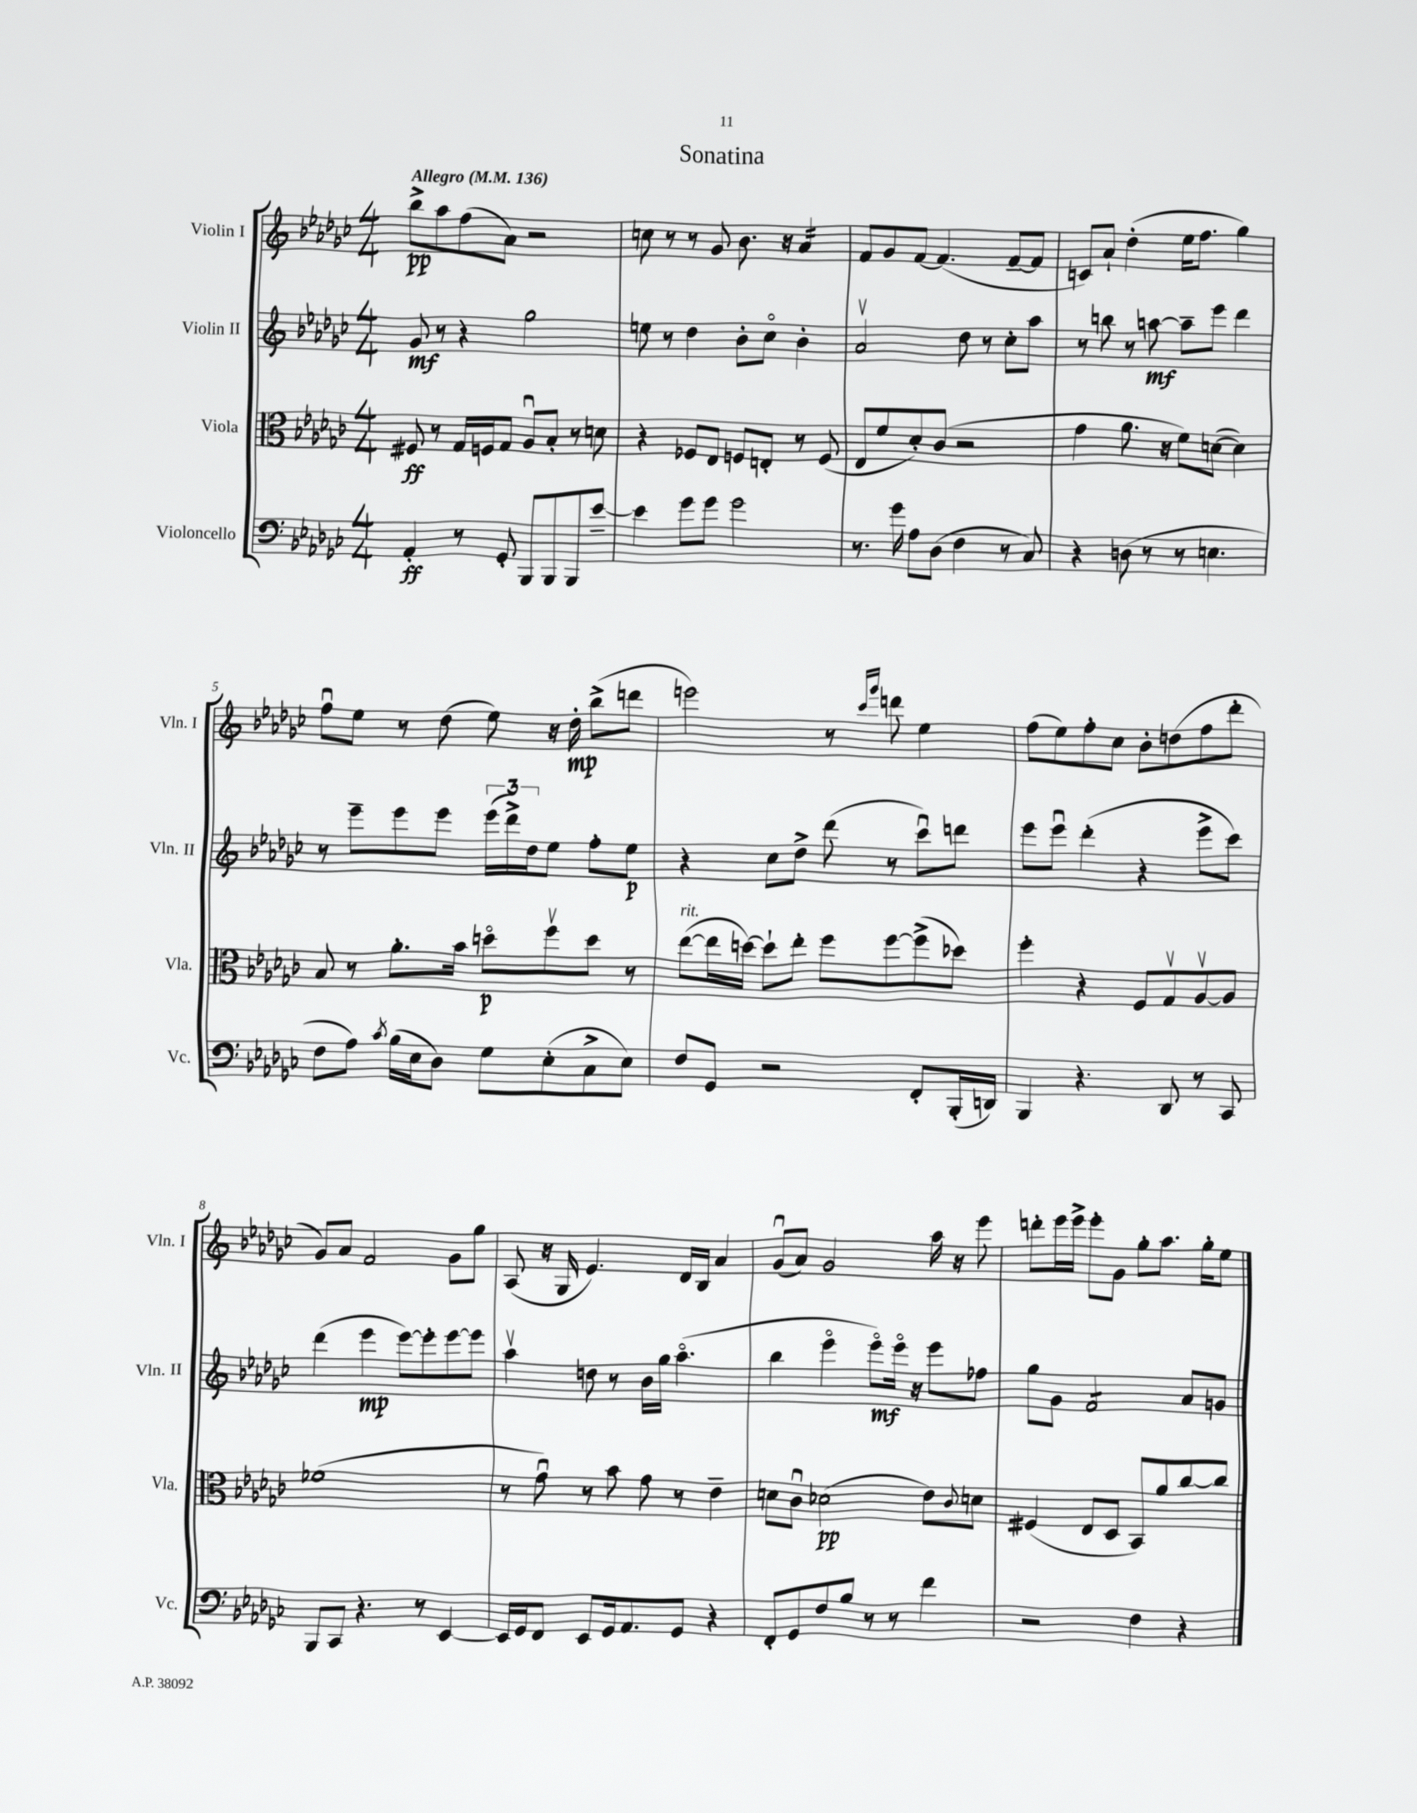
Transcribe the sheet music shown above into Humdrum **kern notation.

**kern	**kern	**kern	**kern
*staff4	*staff3	*staff2	*staff1
*clefF4	*clefC3	*clefG2	*clefG2
*k[b-e-a-d-g-c-]	*k[b-e-a-d-g-c-]	*k[b-e-a-d-g-c-]	*k[b-e-a-d-g-c-]
*M4/4	*M4/4	*M4/4	*M4/4
*MM136	*MM136	*MM136	*MM136
4AA-'	8F#	8g-	8bb-^
.	8r	8r	8aa-
8r	16G-	4r	(8ff
.	16F	.	.
8GG-'	8G-	.	8a-)
8BBB-	8A-u	2gg-	2r
8BBB-	8B-'	.	.
8BBB-	8r	.	.
[8e-~	8d	.	.
=	=	=	=
4e-]	4r	8ee	8cc
.	.	8r	8r
8g-	8F-	4dd-	8r
8g-	8E-	.	8g-
2g-	8F	8b-'	8.b-
.	8E'	8cc-o	.
.	.	.	16r
.	8r	4b-'	4a-
.	(8F	.	.
=	=	=	=
8.r	8E-	2a-v	8f
.	8f	.	8g-
16g-	.	.	.
8A-	8d-')	.	[8f
(8D-	(8c-	.	(4.f]
4F	2r	8dd-	.
.	.	8r	.
8r	.	8cc-'	[8f~
8C-)	.	8aa-	8f]
=	=	=	=
4r	4g-	8r	8c)
.	.	8bb	8a-`
(8D	8.a-	8r	(4dd-'
8r	.	[8aa	.
.	16r	.	.
8r	8f)	8aa~]	16ee-
.	.	.	8.ff
4.E	([8d	8eee-	.
.	4d])	4ddd-	4gg-)
=	=	=	=
8F	8B-	8r	8ffu
8A-)	8r	8eee-~	8ee-
8qc-	.	.	.
(16B-	8.a-'	8eee-	8r
16E-	.	.	.
8D-)	.	8eee-	(8dd-
.	16b-	.	.
8G-	8ddo	(24eee-	8ee-)
.	.	24ddd-^)	.
.	.	24dd-	.
(8E-'	8ffv	8ee-	16r
.	.	.	16dd-'
8C-^	8dd	8ff'	(8bb-^
8E-)	8r	8ee-	8ddd
=	=	=	=
8F	([8ee-	4r	2eee)
8GG-	16ee-]	.	.
.	[16dd)	.	.
2r	8dd`]	8cc-	.
.	8ee-'	8dd-^	.
.	8ff	(8ddd-	8r
.	.	.	16qqccc-
.	.	.	16qqggg-
.	[8ff	8r	8ddd
8FF'	(8ff^]	8ccc-u)	4ee-
(16BBB-'	8dd-)	8ddd	.
16DD)	.	.	.
=	=	=	=
4BBB-	4ff'	8eee-	(8ff
.	.	8eee-u	8ee-)
4.r	4r	(4ddd-'	8ff'
.	.	.	8cc-
.	8F	4r	8b-'
8DD-	8G-v	.	(8dd
8r	[8A-v	8eee-^	8ff
8CC-	8A-]	8ccc-)	8ddd-'
=	=	=	=
8BBB-	(1f-	(4ddd-	8g-)
8CC-	.	.	8a-
4.r	.	4eee-	2f
.	.	[8eee-)	.
8r	.	8eee-']	.
[4EE-	.	[8eee-	8g-
.	.	8eee-]	8gg-
=	=	=	=
16EE-]	8r	4aa-v	(8A-
16GG-	.	.	.
8FF	8g-u)	.	16r
.	.	.	16G-
8EE-	8r	8dd	4.e-)
16GG-	8b-	8r	.
8.AA-	.	.	.
.	8g-	16b-	.
.	.	16gg-	.
8GG-	8r	(4.aa-o	16d-
.	.	.	16B-
4r	4e-~	.	4a-
=	=	=	=
8FF'	8d	4bb-	(8g-u
8GG-	8c-u	.	8a-)
8F	(2d-	4eee-o	2g-
8B-	.	.	.
8r	.	8eee-o)	.
8r	.	16eee-o	.
.	.	16r	.
4f	8e-)	8eee-	16aa-
.	.	.	16r
.	8qqc-	.	.
.	8d	8ff-	8eee-
=	=	=	=
2r	(4F#	8gg-	8ddd'
.	.	8g-	16eee-
.	.	.	16eee-^
.	8E-	2f	8eee-'
.	8D-	.	8g-
4F	8BB-)	.	8gg-'
.	8a-	.	8.aa-
4r	[8cc-	8a-	.
.	.	.	16gg-'
.	8cc-]	8g	8ee-
==	==	==	==
*-	*-	*-	*-
